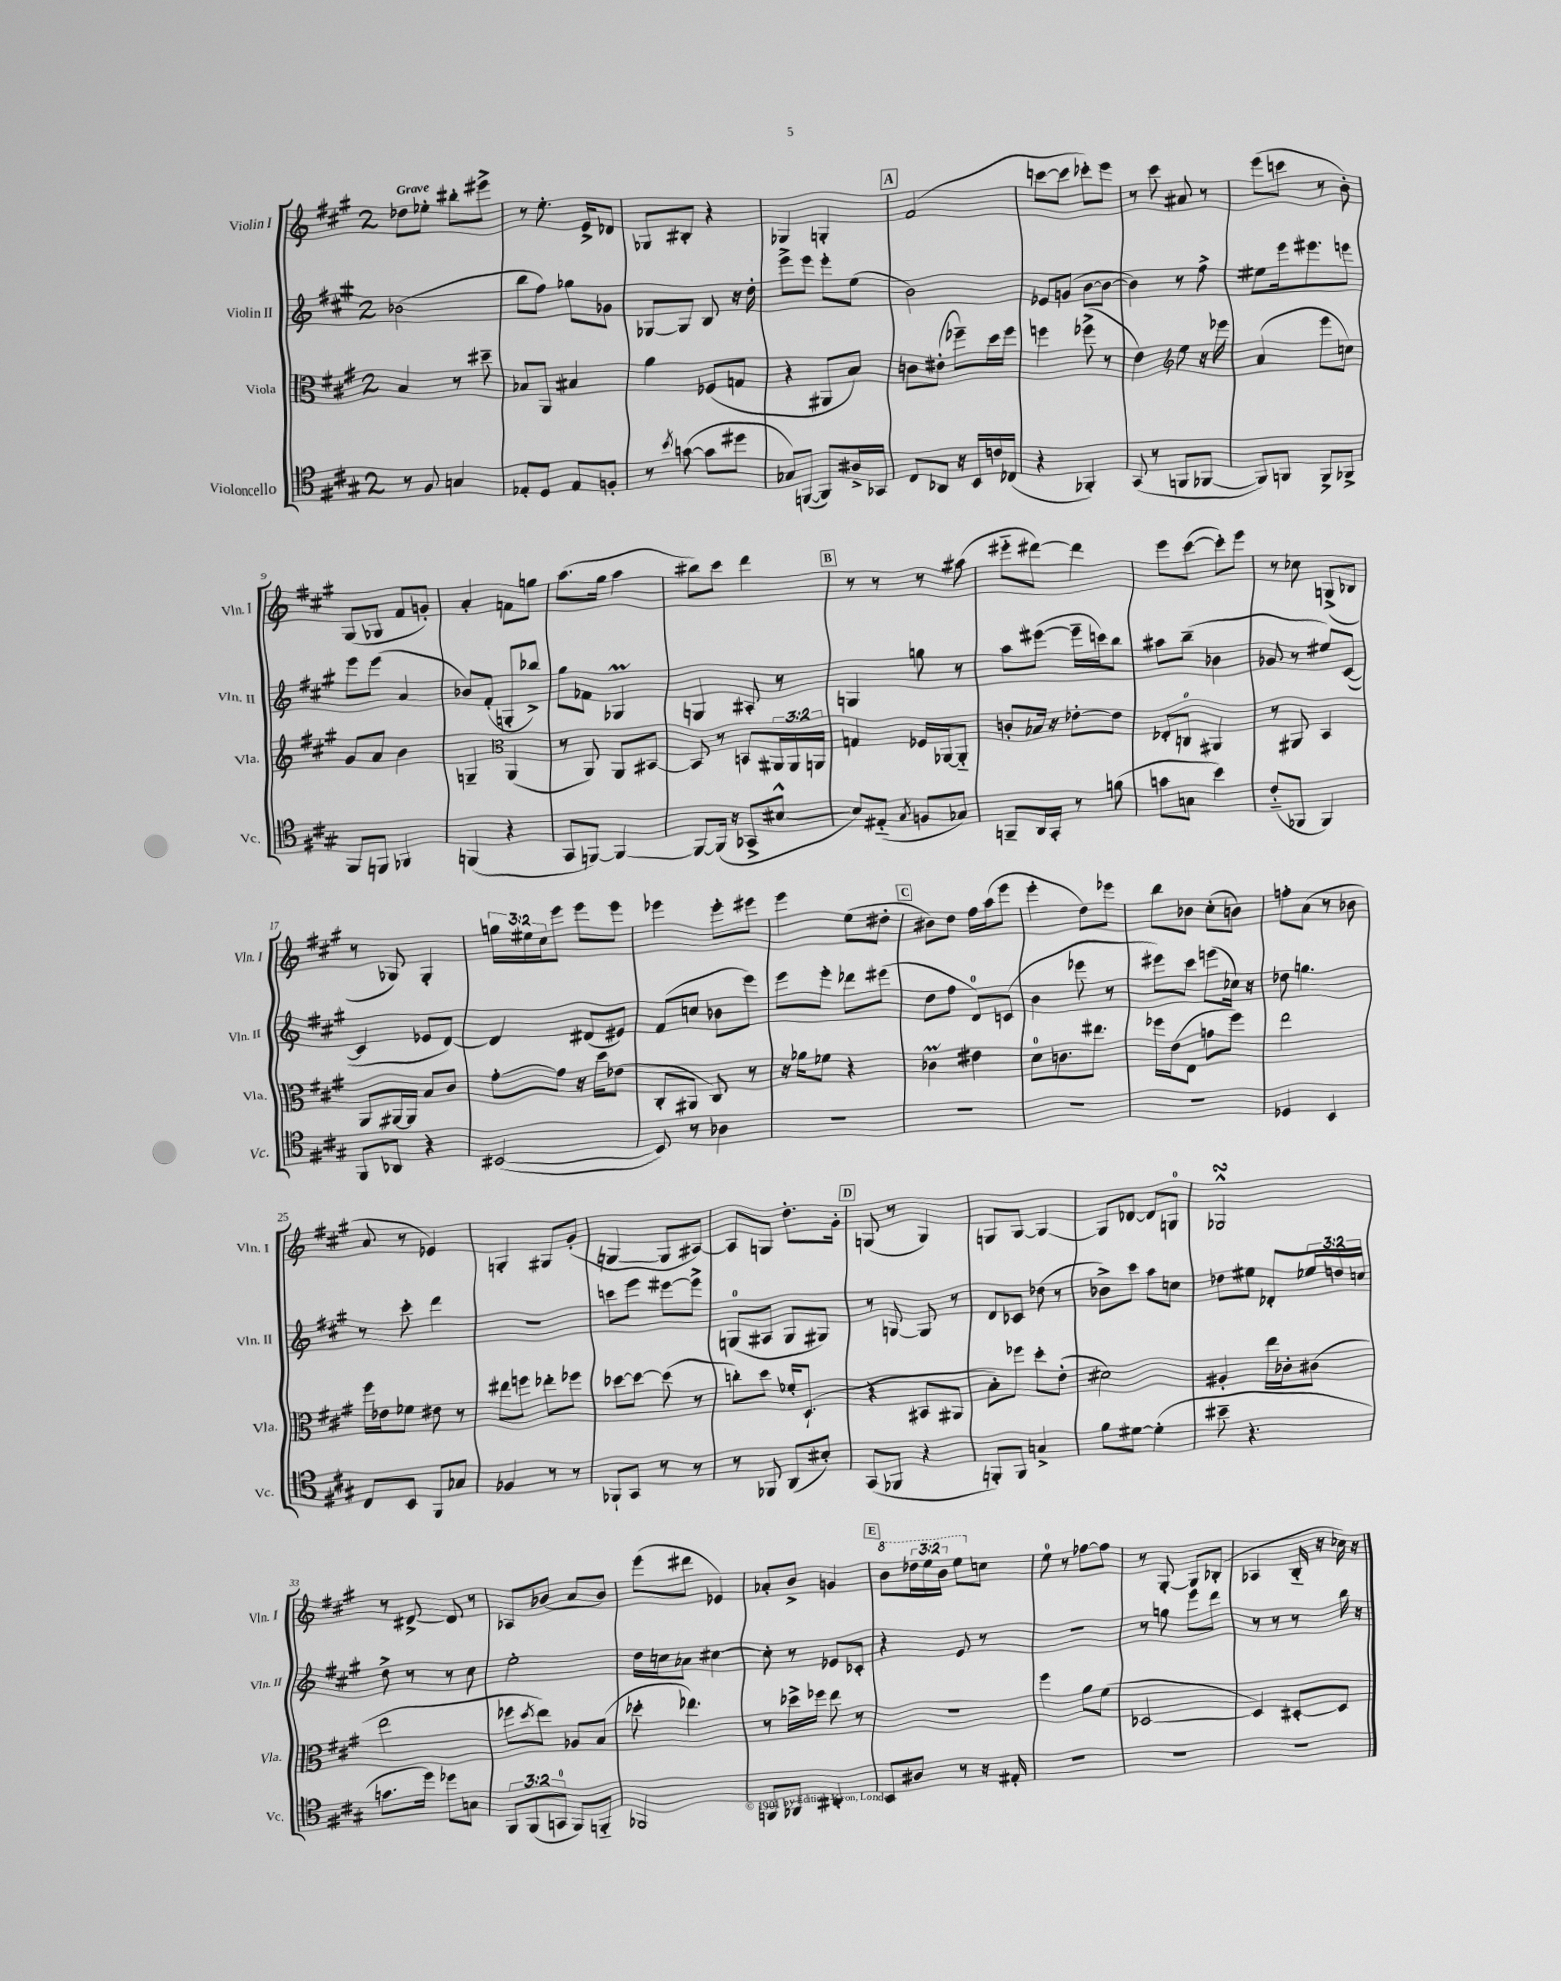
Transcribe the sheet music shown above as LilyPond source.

<<
\new StaffGroup <<
\new Staff = "s0" \with { instrumentName = "Violin I" shortInstrumentName = "Vln. I" } {
    \clef treble \key a \major \once \override Staff.TimeSignature.style = #'single-digit \time 2/4 \override Staff.TupletNumber.text = #tuplet-number::calc-fraction-text \tempo "Grave"
    des''8 ees''8-. bis''8-. eis'''8-> |
    r8 e''8.-. e'16-> des'8 |
    ges8 bis8-. r4 |
    ges4 g4-. |
    \mark \markup { \box "A" } fis'2( |
    c'''8~ c'''8 ces'''8-.) e'''8 |
    r8 cis'''8 ais'8 r8 |
    e'''8( c'''8 r8 b'8-.) |
    gis8( ges8 fis'8 g'8-.) |
    a'4-. f'8 g''8 |
    a''8.( gis''16 a''4 |
    bis''8) cis'''8 d'''4 |
    \mark \markup { \box "B" } r8 r8 r8 ais''8( |
    eis'''8-_ dis'''8~) dis'''4 |
    e'''8 cis'''8~( cis'''8-.) e'''8 |
    r8 ces''8 g8->( bes8 |
    r8 ges8) ges4-. |
    \tuplet 3/2 { g''16 eis''16 cis''16 } e'''8 e'''8 e'''8 |
    ees'''4 ees'''8-. eis'''8 |
    e'''4 e''8( dis''8-. |
    \mark \markup { \box "C" } bis'8) d''8 fis''16 a''16( e'''8 |
    e'''4-. d''8) ees'''8 |
    b''8 bes'8 cis''8-.( b'8) |
    f''8-. a'8( r8 bes'8 |
    a'8 r8 ees'4) |
    g4-. gis8 gis'8-.( |
    g4~ g8 ais8~) |
    ais8 g8 d''8.-. gis'16-. |
    \mark \markup { \box "D" } g8( r8 g4) |
    g8 g8~ g4~ |
    g8 des'8~ des'8 g8-0 |
    ges2-^\turn |
    r8 dis'8~-> dis'8 r8 |
    aes8 bes'8( a'8 bes'8) |
    e'''8( dis'''8 ees'4) |
    aes'8-. b'8-> g'4 |
    \mark \markup { \box "E" } \ottava #1 b''8 \tuplet 3/2 { des'''16 e'''16 b''16 } e'''8 \ottava #0 c''8 |
    e''8-0 r8 fes''8~ fes''8 |
    r8 gis8~-. gis8 bes8-.( |
    aes4 b16-_ r16 ces''16) r16 \bar "|." |
}
\new Staff = "s1" \with { instrumentName = "Violin II" shortInstrumentName = "Vln. II" } {
    \clef treble \key a \major \once \override Staff.TimeSignature.style = #'single-digit \time 2/4 \override Staff.TupletNumber.text = #tuplet-number::calc-fraction-text
    bes'2( |
    b''8 fis''8) ges''8 ges'8 |
    ges8~ ges8 b8 r16 d''16-. |
    e'''8-> e'''8 e'''8-. e''8( |
    \mark \markup { \box "A" } b'2) |
    ees'8 g'8( b'8~ b'8~ |
    b'4) r8 fis''8-> |
    eis''8 e'''16 eis'''8. e'''8 |
    e'''8 e'''8( a'4 |
    bes'8) fis'8-.( g8-. bes''8->) |
    gis''8 fes'8 ges4\prall |
    g4 ais8-. r8 |
    \mark \markup { \box "B" } g4 g''8 r8 |
    a''8 eis'''8~( eis'''16-- c'''16) b''8 |
    ais''8 b''8--( bes'4 |
    ges'8 r8 eis''8) cis'8~( |
    cis'4 ees'8 d'8~) |
    d'4 dis'8( eis'8) |
    fis'8( c''8 bes'8 e'''8) |
    e'''8 e'''8-. des'''8 eis'''8( |
    \mark \markup { \box "C" } d''8 fis''8 d'8-0) c'8( |
    b'4 ees'''8 r8 |
    eis'''8) cis'''8 e'''8( ces''16) r16 |
    des''8 g''4. |
    r8 cis'''8-. d'''4 |
    r2 |
    c'''8 e'''8 eis'''8~ eis'''8-> |
    g8-0( ais8 g8 gis8) |
    \mark \markup { \box "D" } r8 g8~ g8 r8 |
    d'8 ces'8 des''8( r8 |
    bes'8->) cis'''8 a''8 c''8 |
    des''8 eis''8 des'8-. \tuplet 3/2 { ees''16 d''16 c''16 } |
    d''8-> r8 r8 cis''8 |
    e''2-. |
    d''16 c''16 aes'8 cis''4~ |
    cis''8-. r8 ees'8 ces'8-. |
    \mark \markup { \box "E" } r4 e'8 r8 |
    R2 |
    r8 g''8 e'''8 d'''8 |
    r8 r8 r8 b''16 r16 \bar "|." |
}
\new Staff = "s2" \with { instrumentName = "Viola" shortInstrumentName = "Vla." } {
    \clef alto \key a \major \once \override Staff.TimeSignature.style = #'single-digit \time 2/4 \override Staff.TupletNumber.text = #tuplet-number::calc-fraction-text
    b4 r8 dis''8-- |
    bes8 a,8 bis4 |
    a'4 fes8( g8 |
    r4 ais,8 b8) |
    \mark \markup { \box "A" } c'8 eis'8-.( fes''8--) d''16 fes''16 |
    f''4 fes''8->( r8 |
    e'4) \clef treble e''8 r16 ees'''16 |
    a'4( e'''8 c''8) |
    gis'8 a'8 b'4 |
    g4-- \clef alto a,4( |
    r8 a,8) a,8 bis,8~ |
    bis,8 r8 b,8 \tuplet 3/2 { ais,16 ais,16 a,16 } |
    \mark \markup { \box "B" } g4 fes16 aes,16~ aes,8-_ |
    c'8-. bes16 r16 ees'8~-. ees'8 |
    ees8-. c8-0 ais,4 |
    r8 ais,8 b,4 |
    a,8 ais,16~ ais,16 b8 cis'8 |
    gis'8~-. gis'8 r16 d''16 ees'8( |
    cis8-. ais,8 cis8) r8 |
    r16 aes'16 fes'8 r4 |
    \mark \markup { \box "C" } ces'4\prall eis'4 |
    d'8-0 c'8. eis''8. |
    fes''16 e'16( e8 g'8 fes''8) |
    e''2 |
    fis''16 ees'16 fes'8 eis'8 r8 |
    eis''8 f''8 ees''8-. fes''8 |
    des''8~ des''8~ des''8( r8 |
    c''8-.) d''8 fes'16-. d8.-!( |
    \mark \markup { \box "D" } r4 bis,8 ais,8 |
    b8-.) fes''8 d''8-. e'8-.( |
    dis'2) |
    ais4-. e''16 ces'16-. cis'8( |
    e''2 |
    fes''8 \acciaccatura { d''8 } e''8) aes8 b8( |
    des''8-. ees''4.) |
    r8 des''16-> fes''16 e''8 r8 |
    \mark \markup { \box "E" } R2 |
    fis''4 a'8 fis'8( |
    des2~ |
    des4) dis8~-. dis8 \bar "|." |
}
\new Staff = "s3" \with { instrumentName = "Violoncello" shortInstrumentName = "Vc." } {
    \clef tenor \key a \major \once \override Staff.TimeSignature.style = #'single-digit \time 2/4 \override Staff.TupletNumber.text = #tuplet-number::calc-fraction-text
    r8 fis8 g4 |
    ees8-. d8 ees8 f8-. |
    r8 \acciaccatura { b'8 } g'8~( g'8 dis''8 |
    ges8) f,8~( f,8) ais16-> ges,16 |
    \mark \markup { \box "A" } cis8 aes,8 r16 b,16 c'16 ces16( |
    r4 fes,4-.) |
    gis,8( r8 f,8 fes,8~ |
    fes,8) f,8 f,8-> fes,8-> |
    fis,8 f,8 fes,4 |
    f,4( r4 |
    gis,8 f,8~) f,4~ |
    f,8~ f,16( r16 ges,8-> bis8~-^ |
    \mark \markup { \box "B" } bis8) eis8-_( \acciaccatura { gis8 } f8 ges8) |
    f,8-- a,16 gis,16-. r8 f'8( |
    g'8 g8 b'4) |
    cis'8-_( fes,8 fes,4) |
    fis,8 aes,8 r4 |
    bis,2~( |
    bis,8) r8 aes4 |
    R2 |
    \mark \markup { \box "C" } R2 |
    R2 |
    R2 |
    des4 b,4 |
    cis8 b,8 fis,8 ges8 |
    fes4 r8 r8 |
    fes,8-! gis,8 r8 r8 |
    r8 fes,8 a,8( bis8-.) |
    \mark \markup { \box "D" } gis,8( fes,8 r4 |
    f,8-.) f,8 g4-> |
    fis'8 dis'8~ dis'4-.( |
    bis'8-- r4. |
    g'8. d''16) des''8 g8 |
    \tuplet 3/2 { fis,8 fis,8( g,8-0 } fis,8) f,8-_ |
    fes,2 |
    f,8 fes,8 ais,4-. |
    \mark \markup { \box "E" } b,8 ais8 r8 r16 eis16-. |
    R2 |
    R2 |
    R2 \bar "|." |
}
>>
>>
